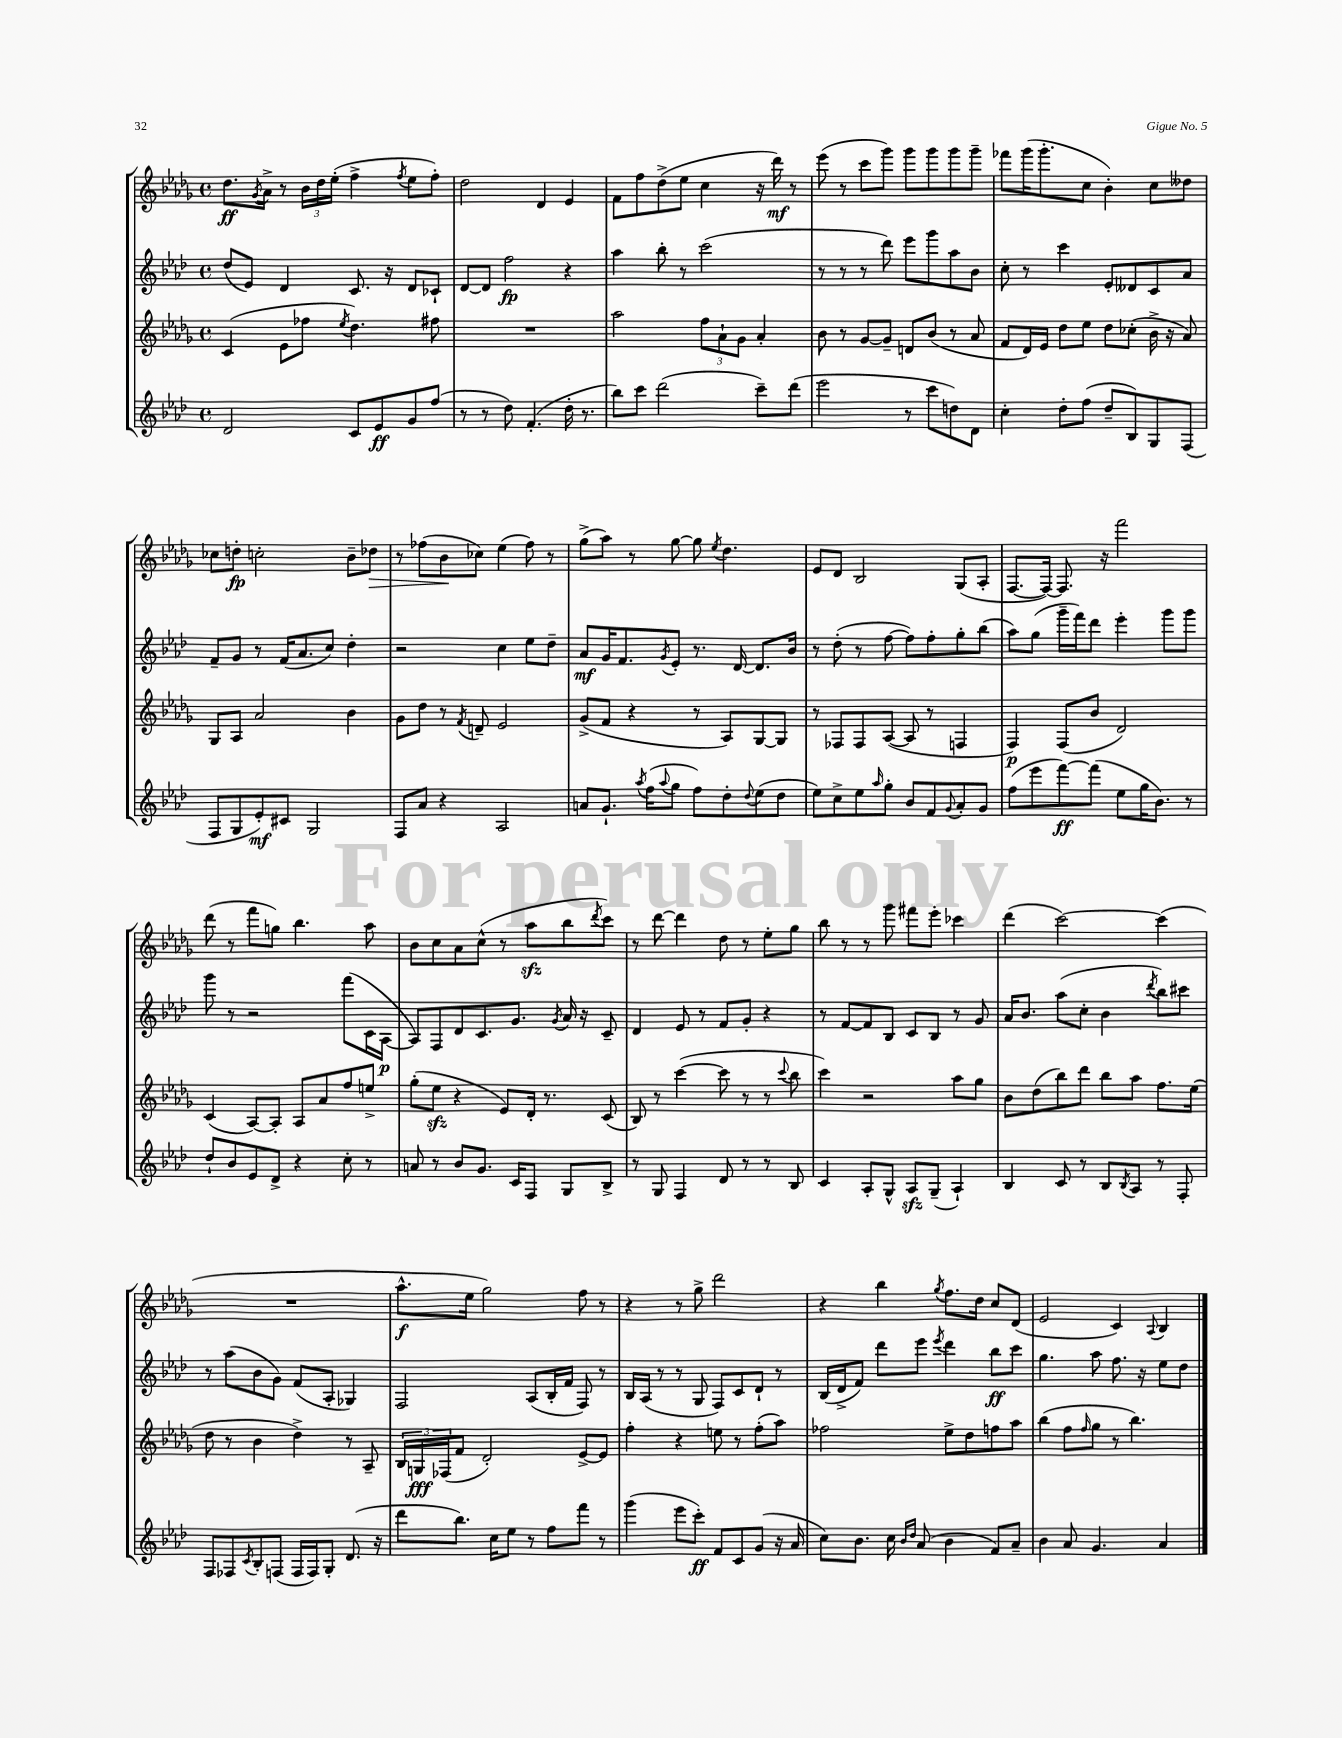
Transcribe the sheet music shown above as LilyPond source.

<<
\new StaffGroup <<
\new Staff = "s0" {
    \clef treble \key des \major \defaultTimeSignature \time 4/4
    des''8.\ff \acciaccatura { ges'8 } aes'16-> r8 \tuplet 3/2 { bes'16 des''16 ees''16-.( } f''4-> \acciaccatura { f''8 } ees''8 f''8-.) |
    des''2 des'4 ees'4 |
    f'8 f''8 des''8->( ees''8 c''4 r16 des'''16\mf) r8 |
    ees'''8( r8 c'''8 ges'''8) ges'''8 ges'''8 ges'''8 ges'''8-- |
    fes'''8 ges'''16( ges'''8.-. c''8 bes'4-.) c''8 deses''8 |
    ces''8 d''8-.\fp c''2-. bes'8-- des''8\> |
    r8 fes''8( bes'8\! ces''8) ees''4( fes''8) r8 |
    ges''8->( aes''8) r8 ges''8~ ges''8 \acciaccatura { ees''8 } des''4. |
    ees'8 des'8 bes2 ges8( aes8-. |
    f8.~ f16~) f8. r16 f'''2 |
    des'''8( r8 f'''8 g''8) bes''4. aes''8 |
    bes'8 c''8 aes'8 c''8-^( r8 aes''8\sfz bes''8 \acciaccatura { des'''8 } c'''8) |
    r8 des'''8~ des'''4 des''8 r8 ees''8-. ges''8 |
    bes''8 r8 r8 ges'''8 fis'''8 ees'''8-. ces'''4 |
    des'''4( c'''2~) c'''4( |
    R1 |
    aes''8.-^\f ees''16 ges''2) f''8 r8 |
    r4 r8 ges''8-> des'''2 |
    r4 bes''4 \acciaccatura { ges''8 } f''8. des''16 c''8 des'8( |
    ees'2 c'4) \appoggiatura { aes8 } bes4 \bar "|." |
}
\new Staff = "s1" {
    \clef treble \key aes \major \defaultTimeSignature \time 4/4
    des''8( ees'8) des'4 c'8. r16 des'8 ces'8-! |
    des'8~ des'8 f''2\fp r4 |
    aes''4 bes''8-. r8 c'''2( |
    r8 r8 r8 des'''8) ees'''8 g'''8 aes''8 bes'8 |
    c''8-. r8 c'''4 ees'8-. deses'8 c'8 aes'8 |
    f'8-- g'8 r8 f'16( aes'8. c''8) des''4-. |
    r2 c''4 ees''8 des''8-- |
    aes'8\mf g'16 f'8. \acciaccatura { g'8 } ees'8-. r8. des'16~ des'8. bes'16 |
    r8 des''8-.( r8 f''8~ f''8) f''8-. g''8-. bes''8( |
    aes''8) g''8( g'''16-- f'''16) des'''8 ees'''4-. g'''8 g'''8 |
    g'''8 r8 r2 f'''8( c'16 aes16~\p |
    aes8) f8 des'8 c'8. g'8. \acciaccatura { g'8 } aes'16 r16 c'8-- |
    des'4 ees'8 r8 f'8 g'8-. r4 |
    r8 f'8~ f'8 bes8 c'8 bes8 r8 g'8 |
    aes'16 bes'8. aes''8( c''8-. bes'4 \acciaccatura { des'''8 } bes''8) cis'''8 |
    r8 aes''8( bes'8 g'8) f'8( aes8-. ges4) |
    f2 aes8( bes16-. f'16 f8) r8 |
    bes16 aes16( r8 r8 g8 f8) c'8 des'8-! r8 |
    bes16( des'16-> f'8) des'''8 ees'''8 \acciaccatura { ees'''8 } des'''4 bes''8\ff c'''8 |
    g''4. aes''8 f''8. r16 ees''8 des''8 \bar "|." |
}
\new Staff = "s2" {
    \clef treble \key des \major \defaultTimeSignature \time 4/4
    c'4( ees'8 fes''8 \acciaccatura { ees''8 } des''4.) fis''8 |
    R1 |
    aes''2 \tuplet 3/2 { f''8 aes'8-! ges'8 } aes'4-. |
    bes'8 r8 ges'8~ ges'8-- d'8 bes'8( r8 aes'8 |
    f'8 des'16) ees'16 des''8 ees''8 des''8 ces''8-.( bes'16-> r16 aes'8) |
    ges8 aes8 aes'2 bes'4 |
    ges'8 des''8 r8 \acciaccatura { f'8 } d'8-- ees'2 |
    ges'8->( f'8 r4 r8 aes8) ges8~ ges8 |
    r8 fes8 fes8 aes8~( aes8 r8 f4 |
    f4\p) f8( bes'8 des'2) |
    c'4( aes8~) aes8-. aes8 aes'8 f''8 e''8-> |
    ges''8-.( ees''8\sfz r4 ees'8) des'16-. r8. c'8( |
    bes8) r8 c'''4~( c'''8 r8 r8 \appoggiatura { c'''8 } bes''8 |
    c'''4) r2 aes''8 ges''8 |
    bes'8 des''8( bes''8) des'''8 bes''8 aes''8 f''8. ees''16( |
    des''8 r8 bes'4 des''4->) r8 aes8-- |
    \tuplet 3/2 { bes16 g16\fff fes16( } f'8 des'2-.) ees'8~-> ees'8 |
    f''4-. r4 e''8 r8 f''8-.( aes''8) |
    fes''2 ees''8-> des''8 f''8 aes''8 |
    bes''4( f''8 \grace { f''16 } ges''8 r8 bes''4.) \bar "|." |
}
\new Staff = "s3" {
    \clef treble \key aes \major \defaultTimeSignature \time 4/4
    des'2 c'8 ees'8\ff g'8 f''8( |
    r8 r8 des''8) f'4.-.( des''16-. r8. |
    bes''8) c'''8 des'''2( c'''8--) des'''8( |
    ees'''2 r8 c'''8 d''8) des'8 |
    c''4-. des''8-. f''8( des''8-- bes8) g8 f8( |
    f8 g8 ees'8-.\mf) cis'8 g2 |
    f8 aes'8 r4 aes2 |
    a'8 g'8.-! \acciaccatura { aes''8 } f''16( \appoggiatura { aes''8 } g''8 f''8) des''8-. \appoggiatura { des''8 } ees''8( des''8 |
    ees''8) c''8-> ees''8 \grace { aes''16 } g''8-. bes'8 f'8 \appoggiatura { g'8 } aes'8-. g'8 |
    f''8( ees'''8 f'''8~\ff) f'''8( ees''8 g''16 bes'8.) r8 |
    des''8-! bes'8 ees'8 des'8-> r4 c''8-. r8 |
    a'8 r8 bes'8 g'8. c'16 f8 g8 bes8-> |
    r8 g8 f4 des'8 r8 r8 bes8 |
    c'4 aes8-. g8-^ aes8\sfz g8--( aes4-!) |
    bes4 c'8 r8 bes8 \acciaccatura { bes8 } aes8 r8 f8-. |
    f8 fes8 \acciaccatura { c'8 } bes8-. f8( f16 f16) g8-. des'8.( r16 |
    des'''8 bes''8.) c''16 ees''8 r8 f''8 f'''8 r8 |
    g'''4( ees'''8 c'''8-.\ff) f'8 c'8 g'8( r16 aes'16 |
    c''8) bes'8. c''16 \grace { bes'16 des''16 } aes'8( bes'4 f'8) aes'8-- |
    bes'4 aes'8 g'4. aes'4 \bar "|." |
}
>>
>>
\layout { \context { \Score \remove "Bar_number_engraver" } }
